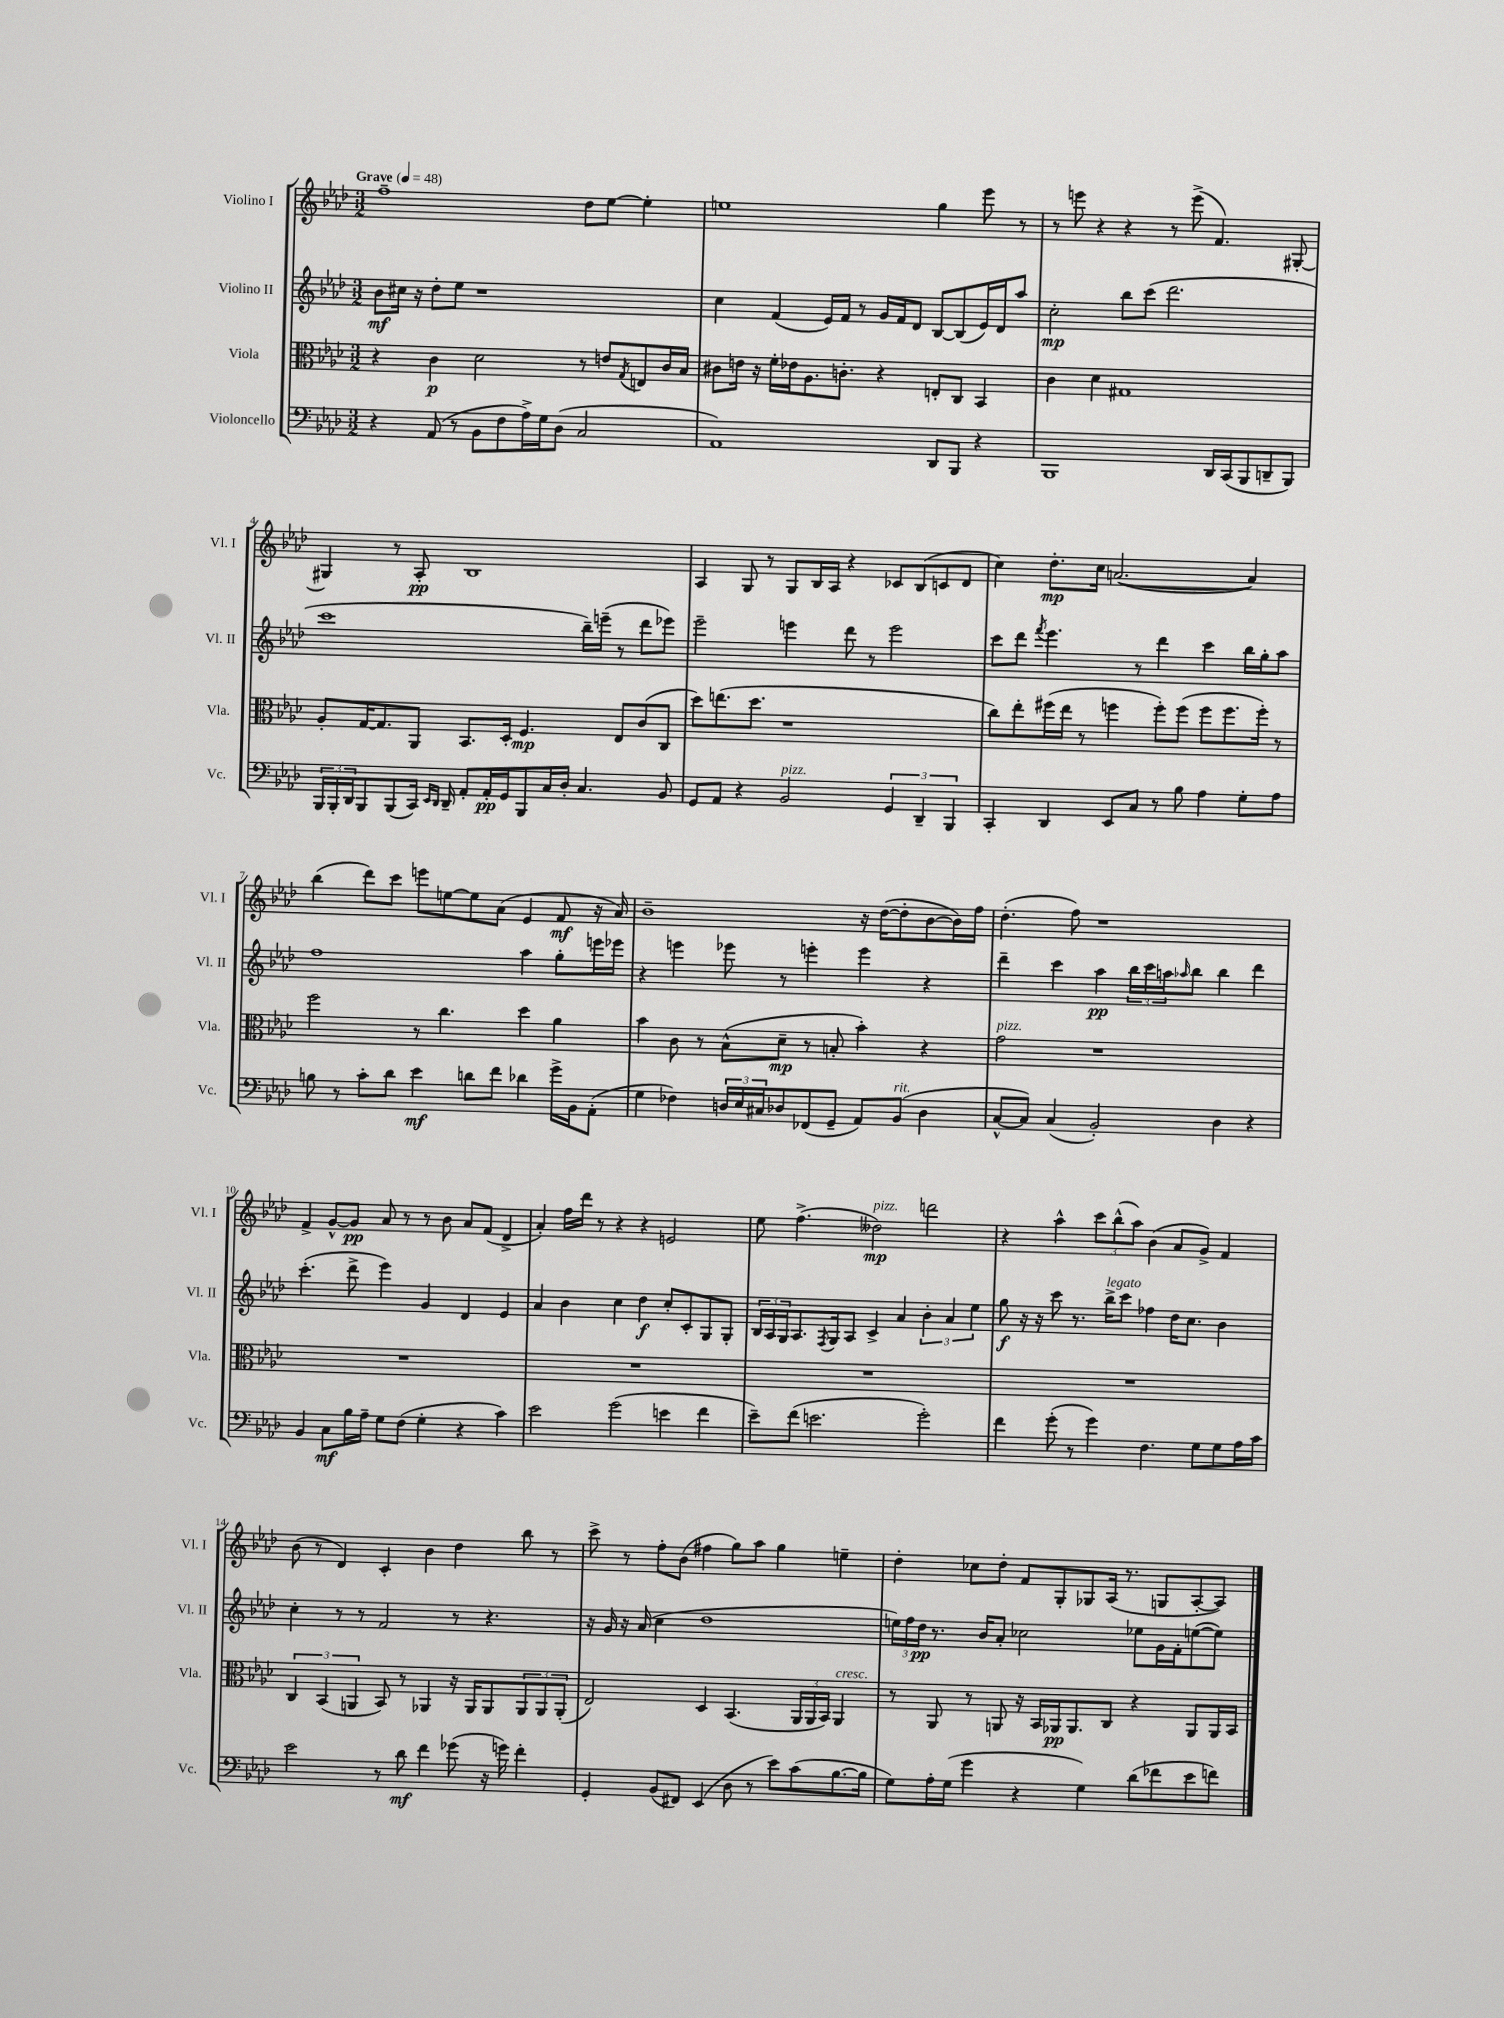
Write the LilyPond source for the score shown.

<<
\new StaffGroup <<
\new Staff = "s0" \with { instrumentName = "Violino I" shortInstrumentName = "Vl. I" } {
    \clef treble \key aes \major \numericTimeSignature \time 3/2 \tempo "Grave" 4 = 48
    f''1-- des''8 ees''8~ ees''4-. |
    e''1 g''4 ees'''8 r8 |
    r8 e'''8 r4 r4 r8 e'''8->( f'4.) gis8~-. |
    gis4 r8 aes8-.\pp bes1 |
    aes4 g8 r8 g8 bes16 aes16 r4 ces'8 bes8( c'8 des'8 |
    c''4) des''8.-.\mp c''16 a'2.~( a'4) |
    bes''4( des'''8) c'''8 e'''8 e''8~ e''8 aes'8( ees'4 f'8\mf r16 aes'16) |
    bes'1-- r16 des''16~( des''8-. bes'8~ bes'16) f''16 |
    des''4.-.( f''8) r1 |
    f'4-> g'8~-^ g'8\pp aes'8 r8 r8 bes'8 aes'8 f'8( des'4-> |
    aes'4-.) f''16 des'''16 r8 r4 r4 e'2 |
    ees''8 f''4.->( deses''2\mp^\markup { \italic "pizz." }) d'''2 |
    r4 aes''4-^ \tuplet 3/2 { c'''8 bes''8-^( aes''8) } bes'4( aes'8 g'8->) f'4 |
    bes'8( r8 des'4) c'4-. bes'4 des''4 bes''8 r8 |
    c'''8-> r8 f''8-. bes'8( fis''4 g''8) aes''8 g''4 e''4-- |
    des''4-. ces''8 des''8-. f'8 g8-. ges8 aes16( r8. g8 aes8~-. aes8) \bar "|." |
}
\new Staff = "s1" \with { instrumentName = "Violino II" shortInstrumentName = "Vl. II" } {
    \clef treble \key aes \major \numericTimeSignature \time 3/2
    bes'8\mf cis''16 r16 des''8-. ees''8 r1 |
    c''4 f'4( ees'16) f'16 r8 g'16 f'16 des'8 bes8~ bes8( ees'16) des'16 aes''8 |
    c''2-.\mp bes''8 c'''8( des'''2. |
    c'''1 bes''16--) e'''16--( r8 des'''8 ees'''8) |
    ees'''2-- e'''4 des'''8 r8 e'''2 |
    c'''8 des'''8 \acciaccatura { f'''8 } ees'''4. r8 des'''4 c'''4 bes''16 g''16-. aes''8 |
    f''1 aes''4 g''8-. e'''16 ees'''16 |
    r4 e'''4 ees'''8 r8 e'''4-. e'''4 r4 |
    des'''4-- c'''4 aes''4\pp \tuplet 3/2 { bes''16 c'''16 a''16 } \grace { aes''16 } bes''8 bes''4 des'''4 |
    c'''4.-.( des'''8-> ees'''4) g'4 des'4 ees'4 |
    aes'4 bes'4 c''4 des''4\f c''8-. c'8-. g8 g8-. |
    \tuplet 3/2 { bes16 aes16 g16 } aes8. \acciaccatura { f8 } g16 aes8 c'4-> aes'4 \tuplet 3/2 { bes'4-. aes'4 ees''4 } |
    g''8\f r16 r16 c'''8 r8. bes''16->^\markup { \italic "legato" } c'''8 fes''4 des''16 c''8. bes'4 |
    c''4-. r8 r8 f'2 r8 r4. |
    r16 g'16 r16 aes'16( c''4 des''1 |
    \tuplet 3/2 { e''16) f''16 des''16\pp } r8. bes'16 aes'8-. ces''2 ees''8 g'16 f'16-. e''8~( e''8) \bar "|." |
}
\new Staff = "s2" \with { instrumentName = "Viola" shortInstrumentName = "Vla." } {
    \clef alto \key aes \major \numericTimeSignature \time 3/2
    r4 c'4\p des'2 r8 e'8 \acciaccatura { g8 } e8 c'16 bes16 |
    cis'8 e'16 r16 f'16-. ees'16 aes8. c'8.-. r4 e8-. c8 bes,4 |
    c'4 des'4 gis1 |
    aes8-. g16~ g8. aes,8 bes,8. des16-. f4.\mp ees8 c'8( c8 |
    des''8) e''8.( des''8. r1 |
    c''8) ees''8-. fis''16( ees''16 r8 f''4 f''8-.) f''8( f''8 f''8. f''16-.) r8 |
    f''2 r8 c''4. des''4 aes'4 |
    bes'4 c'8 r8 bes8-^( des'8--\mp r8 b8-. bes'4-.) r4 |
    g'2^\markup { \italic "pizz." } r1 |
    R1. |
    R1. |
    R1. |
    R1. |
    \tuplet 3/2 { c4 bes,4( a,4 } bes,8) r8 aes,4 r16 aes,16 aes,8 \tuplet 3/2 { aes,8 aes,8 aes,8-.( } |
    ees2) des4 bes,4.( \tuplet 3/2 { aes,16 aes,16 bes,16) } aes,4^\markup { \italic "cresc." } |
    r8 aes,8 r8 a,8 r16 bes,16 aes,16\pp aes,8. c8 r4 aes,8 aes,16 bes,16 \bar "|." |
}
\new Staff = "s3" \with { instrumentName = "Violoncello" shortInstrumentName = "Vc." } {
    \clef bass \key aes \major \numericTimeSignature \time 3/2
    r4 aes,8( r8 bes,8 f8 aes16->) g16 des8( c2 |
    aes,1) des,8 bes,,8 r4 |
    bes,,1 des,16 c,16( bes,,8 d,8-- bes,,8) |
    \tuplet 3/2 { bes,,16 bes,,16-. des,16 } bes,,8 bes,,8( c,16) \grace { ees,16 des,16 } des,16-- aes,8-. aes,16-.\pp g,16 bes,,8 c16 des16-. c4. bes,8 |
    g,8 aes,8 r4 bes,2^\markup { \italic "pizz." } \tuplet 3/2 { g,4 des,4-- bes,,4 } |
    c,4-. des,4 ees,8 c8 r8 bes8 aes4 g8-. aes8 |
    b8 r8 c'8-. des'8 ees'4\mf d'8 f'8 des'4 g'16-> bes,16 aes,8-.( |
    g4 fes4) \tuplet 3/2 { d16 ees16 cis16 } des8 fes,8( g,8-- aes,8) bes,8^\markup { \italic "rit." }( des4 |
    c8~-^ c8) c4( bes,2-.) des4 r4 |
    bes,4 c8\mf bes16 aes16-- g8 f8( g4-. r4 c'4) |
    ees'2 g'2( e'4 f'4 |
    ees'8--) f'8( e'2. g'2-.) |
    f'4 g'8-.( r8 g'4) f4. g8 g8 aes16 c'16 |
    ees'2 r8 des'8\mf f'4 ges'8( r16 g'16) f'4-. |
    g,4-. bes,8( fis,8) ees,4( des8 r8 ees'8) c'8( bes8.~ bes16 |
    g8) aes16-. g16( g'4 r4 g4) des'8( fes'8 ees'8 f'8) \bar "|." |
}
>>
>>
